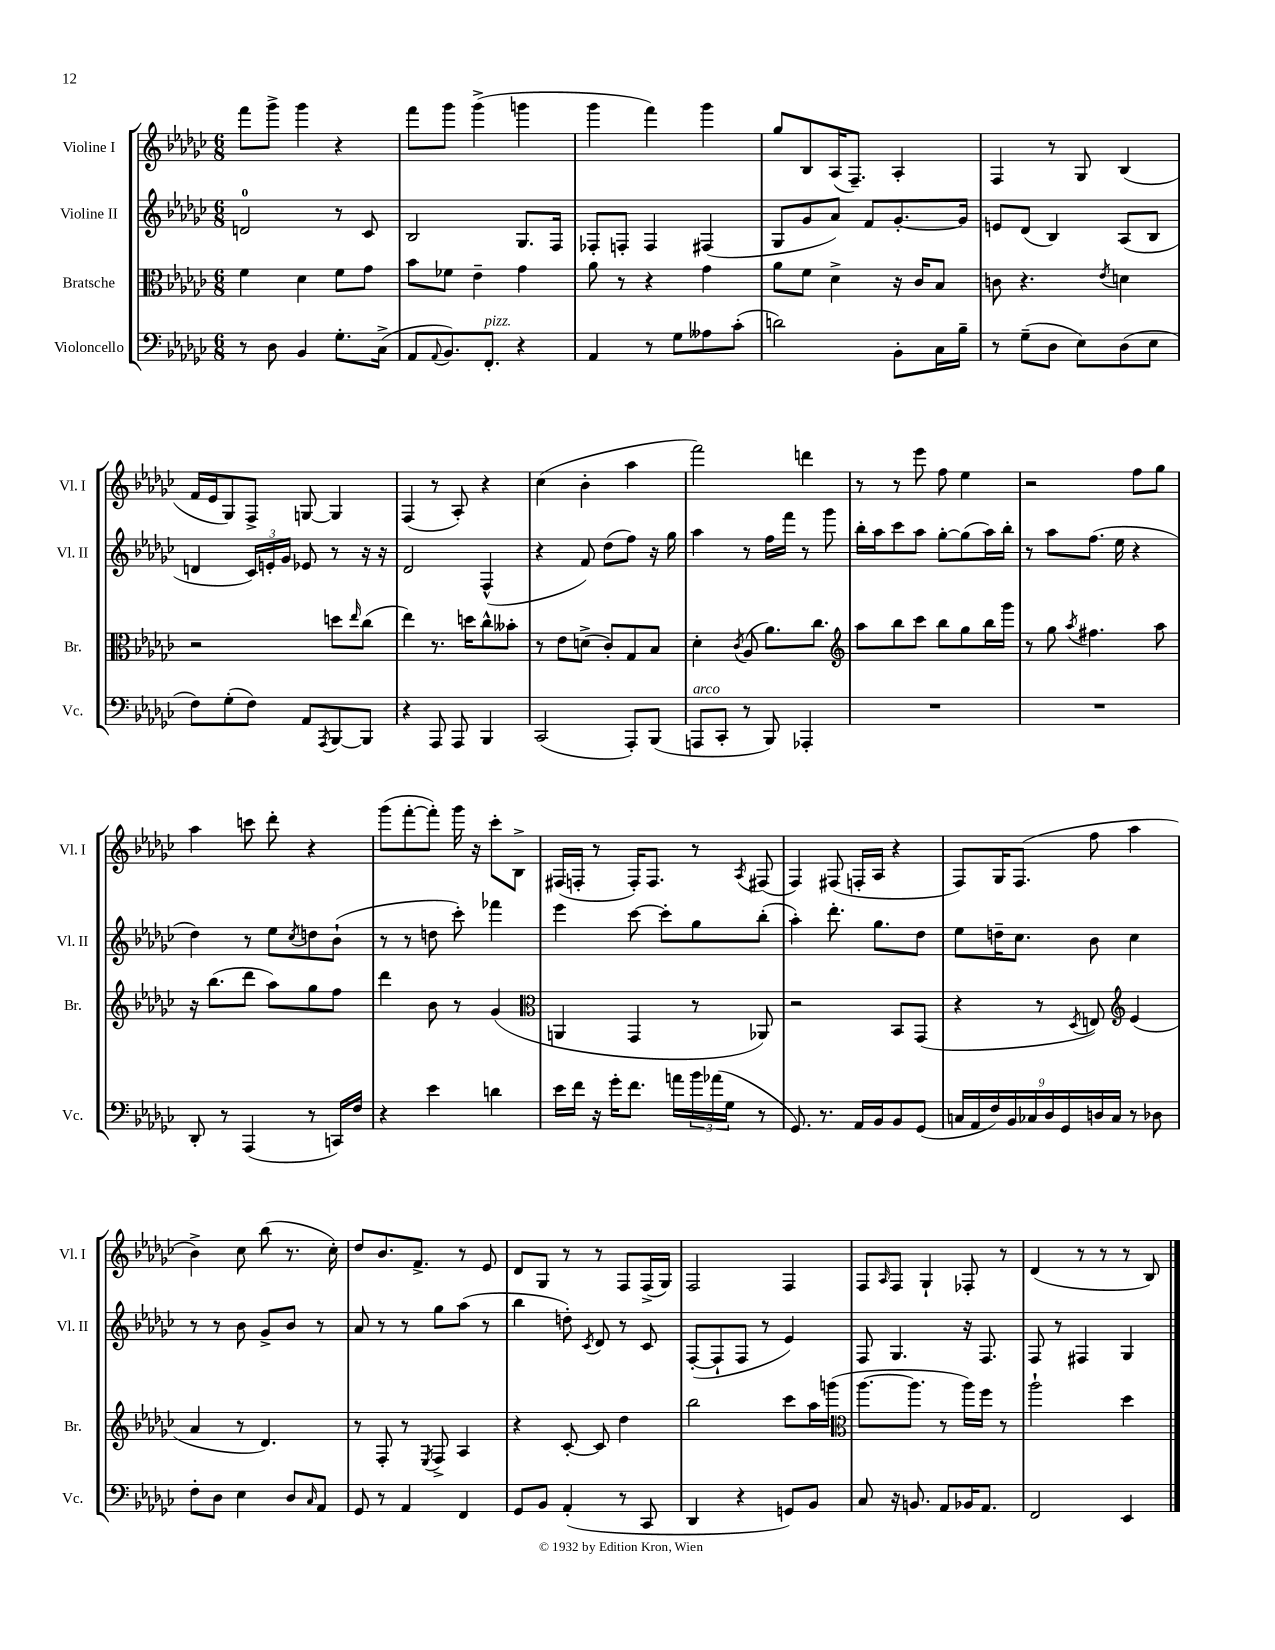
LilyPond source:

<<
\new StaffGroup <<
\new Staff = "s0" \with { instrumentName = "Violine I" shortInstrumentName = "Vl. I" } {
    \clef treble \key ges \major \numericTimeSignature \time 6/8
    f'''8 ges'''8-> ges'''4 r4 |
    f'''8 ges'''8 ges'''4->( g'''4 |
    ges'''4 f'''4) ges'''4 |
    ges''8 bes8 aes16( f8.--) aes4-. |
    f4 r8 ges8 bes4( |
    f'16 ees'16 ges8) f8-> g8~ g4 |
    f4( r8 aes8-.) r4 |
    ces''4( bes'4-. aes''4 |
    f'''2) d'''4 |
    r8 r8 ees'''8 f''8 ees''4 |
    r2 f''8 ges''8 |
    aes''4 c'''8 des'''8-. r4 |
    ges'''8( f'''8~-. f'''8-.) ges'''16 r16 ces'''8-. bes8-> |
    fis16( f16-. r8 f16-.) f8. r8 \acciaccatura { aes8 } fis8( |
    f4) fis8( f16-. aes16 r4 |
    f8) ges16 f8.( f''8 aes''4 |
    bes'4->) ces''8 bes''8( r8. ces''16-.) |
    des''8 bes'8. f'8.-> r8 ees'8 |
    des'8 ges8 r8 r8 f8 f16->( ges16) |
    f2 f4 |
    f8 \grace { aes16 } f8 ges4-! fes8-. r8 |
    des'4( r8 r8 r8 bes8) \bar "|." |
}
\new Staff = "s1" \with { instrumentName = "Violine II" shortInstrumentName = "Vl. II" } {
    \clef treble \key ges \major \numericTimeSignature \time 6/8
    d'2-0 r8 ces'8 |
    bes2 ges8. f16 |
    fes8-. f8-. f4 fis4( |
    ges8 ges'8 aes'8) f'8 ges'8.~-. ges'16 |
    e'8 des'8( bes4) aes8( bes8 |
    d'4 \tuplet 3/2 { ces'16) e'16-. ges'16 } ees'8 r8 r16 r16 |
    des'2 f4-^( |
    r4 f'8) des''8( f''8) r16 ges''16 |
    aes''4 r8 f''16 f'''16 r8 ges'''8 |
    bes''16-. aes''16 ces'''8 aes''8 ges''8~-. ges''8( aes''16) bes''16-. |
    r8 aes''8 f''8.( ees''16 r4 |
    des''4) r8 ees''8 \acciaccatura { ces''8 } d''8 bes'8-!( |
    r8 r8 d''8 ces'''8-.) fes'''4 |
    ees'''4 ces'''8~ ces'''8-. ges''8 bes''8-.( |
    aes''4-.) des'''8.-. ges''8. des''8 |
    ees''8 d''16-- ces''8. bes'8 ces''4 |
    r8 r8 bes'8 ges'8-> bes'8 r8 |
    aes'8 r8 r8 ges''8 aes''8( r8 |
    bes''4 d''8-.) \acciaccatura { ces'8 } des'8 r8 ces'8 |
    f8~-.( f8-! f8 r8 ees'4) |
    f8 ges4. r16 f8. |
    f8 r8 fis4 ges4 \bar "|." |
}
\new Staff = "s2" \with { instrumentName = "Bratsche" shortInstrumentName = "Br." } {
    \clef alto \key ges \major \numericTimeSignature \time 6/8
    f'4 des'4 f'8 ges'8 |
    bes'8 fes'8 ees'4-- ges'4 |
    aes'8 r8 r4 ges'4 |
    aes'8 f'8 des'4-> r16 ces'16 bes8 |
    c'8 r4. \acciaccatura { ees'8 } d'4 |
    r2 d''8 \grace { ees''16 } ces''8( |
    ees''4) r8. d''16 ces''8-^ beses'8-. |
    r8 ees'8 d'8->( ces'8-.) ges8 bes8 |
    des'4-. \acciaccatura { ces'8 } aes8( aes'8.) ces''8. |
    \clef treble aes''8 bes''8 ces'''8 bes''8 ges''8 bes''16 ges'''16 |
    r8 ges''8 \acciaccatura { aes''8 } fis''4. aes''8 |
    r16 bes''8.( des'''8 aes''8) ges''8 f''8 |
    des'''4 bes'8 r8 ges'4( |
    \clef alto a,4 ges,4 r8 aes,8) |
    r2 bes,8 ges,8( |
    r4 r8 \acciaccatura { des8 } e8) \clef treble ees'4( |
    aes'4 r8 des'4.) |
    r8 f8-. r8 \acciaccatura { ees8 } f8-> aes4 |
    r4 ces'8~-. ces'8 des''4 |
    bes''2 ces'''8 aes''16 g'''16( |
    \clef alto aes''8.~ aes''8. r8 aes''16) f''16 r8 |
    aes''2-! des''4 \bar "|." |
}
\new Staff = "s3" \with { instrumentName = "Violoncello" shortInstrumentName = "Vc." } {
    \clef bass \key ges \major \numericTimeSignature \time 6/8
    r8 des8 bes,4 ges8.-. ces16->( |
    aes,8 \appoggiatura { aes,8 } bes,8.) f,8.-.^\markup { \italic "pizz." } r4 |
    aes,4 r8 ges8 aeses8 ces'8-.( |
    d'2) bes,8-. ces16 bes16-- |
    r8 ges8--( des8 ees8) des8( ees8 |
    f8) ges8-.( f8) aes,8 \acciaccatura { aes,,8 } bes,,8~ bes,,8 |
    r4 aes,,8 aes,,8 bes,,4 |
    ces,2( aes,,8-.) bes,,8( |
    a,,8^\markup { \italic "arco" } ces,8-. r8 bes,,8) aes,,4-. |
    R2. |
    R2. |
    des,8-. r8 aes,,4( r8 c,16) f16 |
    r4 ees'4 d'4 |
    ees'16 f'16 r16 ges'16-. f'8. a'16 \tuplet 3/2 { bes'16 aes'16( ges16 } r8 |
    ges,8.) r8. aes,16 bes,16 bes,8 ges,8( |
    \tuplet 9/8 { c16 aes,16 f16) bes,16 ces16 des16 ges,16 d16 ces16 } r8 des8 |
    f8-. des8 ees4 des8 \grace { ces16 } aes,8 |
    ges,8 r8 aes,4 f,4 |
    ges,8 bes,8 aes,4-.( r8 ces,8 |
    des,4 r4 g,8) bes,8 |
    ces8 r16 b,8. aes,8 bes,16 aes,8. |
    f,2 ees,4 \bar "|." |
}
>>
>>
\layout { \context { \Score \remove "Bar_number_engraver" } }
